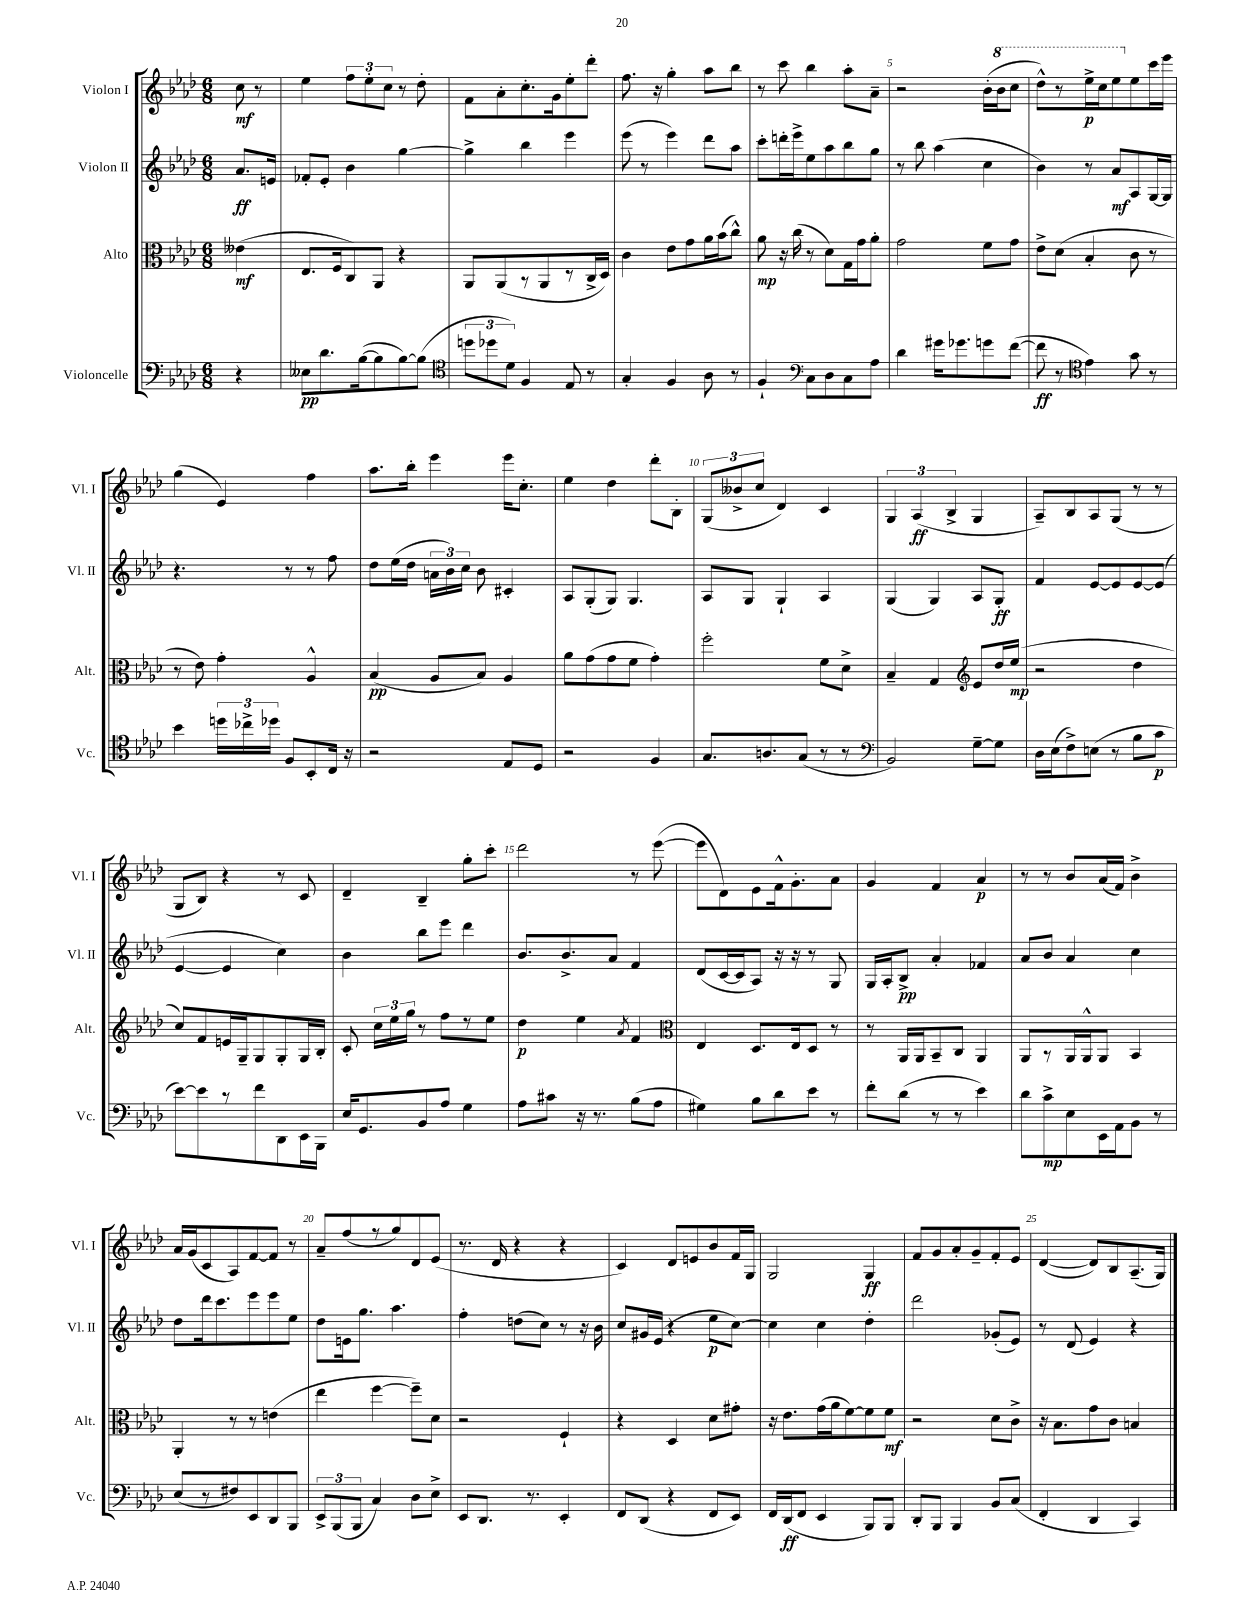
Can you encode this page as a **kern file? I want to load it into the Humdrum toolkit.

**kern	**kern	**kern	**kern
*staff4	*staff3	*staff2	*staff1
*clefF4	*clefC3	*clefG2	*clefG2
*k[b-e-a-d-]	*k[b-e-a-d-]	*k[b-e-a-d-]	*k[b-e-a-d-]
*M6/8	*M6/8	*M6/8	*M6/8
4r	(4e--	8.a-	8cc
.	.	.	8r
.	.	16e	.
=	=	=	=
8E--	8.E-	8f-'	4ee-
8.d-	.	8e-'	.
.	16F	.	.
.	8C)	4b-	12ff
([16B-	.	.	.
.	.	.	12ee-'
8B-]	8AA-	.	.
.	.	.	12cc
[8B-)	4r	[4gg	8r
(8B-]	.	.	8dd-'
=	=	=	=
*clefC4	*	*	*
12dd	8AA-	4gg^]	8f
12dd-	.	.	.
.	(8AA-	.	8a-'
12d-)	.	.	.
4F	8r	4bb-	8.cc'
.	8AA-	.	.
.	.	.	16g
8E-	8r	4eee-	8ee-'
8r	16C^	.	8ddd-'
.	16D-)	.	.
=	=	=	=
4G'	4c	(8eee-	8.ff
.	.	8r	.
.	.	.	16r
4F	8e-	4eee-)	4gg'
.	8g	.	.
8A-	16a-	8ddd-	8aa-
.	(16b-	.	.
8r	8cc^^)	8aa-	8bb-
=	=	=	=
4F`	8a-	8ccc'	8r
.	16r	16ddd'	8ccc
.	(16cc	16eee-^	.
*clefF4	*	*	*
8C	8r	8ee-	4bb-
8D-	8d-)	8aa-	.
8C	16G	8bb-	8aa-'
.	16g	.	.
8A-	8a-'	8gg	8a-~
=	=	=	=
4d-	2g	8r	2r
.	.	8bb-	.
16g#	.	(4aa-	.
8.g-	.	.	.
8g	8f	4cc	(16b-'
.	.	.	16bb-
([8f	8g	.	8ccc
=	=	=	=
8f]	8e-^	4b-)	8ddd-^^)
8r	(8d-	.	8r
*clefC4	*	*	*
4e-)	4B-'	8r	16eee-^
.	.	.	16ccc
.	.	8a-	8eee-
8g	8c	8A-	8ee-
8r	8r	[16G	16ccc
.	.	16G]	16eee-
=	=	=	=
4b-	8r	4.r	(4gg
.	8e-)	.	.
24dd	4g'	.	4e-)
24cc-^	.	.	.
24dd-	.	.	.
8F	.	8r	.
8BB-'	4A-^^	8r	4ff
16C	.	8ff	.
16r	.	.	.
=	=	=	=
2r	(4B-	8dd-	8.aa-
.	.	(16ee-	.
.	.	16dd-	16bb-'
.	8A-	24a	4eee-
.	.	24b-)	.
.	.	24cc	.
.	8B-)	8b-	.
8E-	4A-	4c#'	16eee-
.	.	.	8.cc'
8D-	.	.	.
=	=	=	=
2r	8a-	8A-	4ee-
.	(8g	(8G'	.
.	8g	8G)	4dd-
.	8f	4.G	.
4F	4g')	.	8ddd-'
.	.	.	8B-'
=	=	=	=
8.G	2ff'	8A-	(12G
.	.	.	12b--^
.	.	8G	.
.	.	.	12cc
8.A	.	.	.
.	.	4G`	4d-)
(8G	.	.	.
8r	8f	4A-	4c
8r	8d-^	.	.
=	=	=	=
*clefF4	*	*	*
2BB-)	4B-~	(4G	6G
.	.	.	(6A-
.	4G	4G)	.
.	.	.	6B-^
*	*clefG2	*	*
[8G~	8e-	8A-	4G
8G]	16dd-	8G'	.
.	(16ee-	.	.
=	=	=	=
16D-	2r	4f	8A-~)
(16E-	.	.	.
8F^)	.	.	8B-
(8E	.	[8e-	8A-
8r	.	8e-]	(8G
8B-	4dd-	[8e-	8r
8c	.	(8e-]	8r
=	=	=	=
[8e-)	8cc)	[4e-	8G
8e-]	8f	.	8B-)
8r	16e	4e-]	4r
.	16G~	.	.
8f	8G	.	.
8DD-	8G'	4cc)	8r
16EE-	16G	.	8c
16BBB-	16B-'	.	.
=	=	=	=
16E-	8c'	4b-	4d-~
8.GG	.	.	.
.	24cc	.	.
.	24ee-	.	.
.	24gg	.	.
8BB-	8r	8bb-	4B-~
8A-	8ff	8eee-	.
4G	8r	4ddd-	8gg'
.	8ee-	.	8ccc'
=	=	=	=
8A-	4dd-	8.b-	2ddd-
8c#	.	.	.
.	.	8.b-^	.
16r	4ee-	.	.
8.r	.	.	.
.	.	8a-	.
.	8qa-	.	.
(8B-	4f	4f	8r
8A-	.	.	([8eee-
=	=	=	=
*	*clefC3	*	*
4G#)	4E-	(8d-	8eee-]
.	.	[16c	8d-)
.	.	16c]	.
8B-	8.D-	8A-)	8e-
8d-	.	16r	16f^^
.	16E-	16r	8.g'
8e-	8D-	8r	.
8r	8r	8G	8a-
=	=	=	=
8f'	8r	16G	4g
.	.	16A-'	.
(8d-	16AA-	8B-^	.
.	16AA-	.	.
8r	8BB-~	4a-'	4f
8r	8C	.	.
4e-)	4AA-	4f-	4a-
=	=	=	=
8d-	8AA-	8a-	8r
8c^	8r	8b-	8r
8E-	16AA-	4a-	8b-
.	16AA-^^	.	.
16EE-	8AA-	.	(16a-
16AA-	.	.	16f)
8BB-	4BB-	4cc	4b-^
8r	.	.	.
=	=	=	=
(8E-	4AA-'	8dd-	16a-
.	.	.	(16g
8r	.	16ddd-	8c
.	.	8.ccc	.
8F#)	8r	.	8A-)
8EE-	8r	8eee-	[8f
8DD-	(4e	8eee-	8f]
8BBB-	.	8ee-	8r
=	=	=	=
12EE-^	4ee-	8dd-	8a-~
(12BBB-	.	.	.
.	.	16e	(8ff
12BBB-	.	.	.
.	.	8.gg	.
4C)	[4ff	.	8r
.	.	4.aa-	8gg)
8D-	8ff~])	.	8d-
8E-^	8d-	.	(8e-
=	=	=	=
8EE-	2r	4ff'	8.r
8.DD-	.	.	.
.	.	.	16d-
.	.	(8dd	4r
8.r	.	.	.
.	.	8cc)	.
4EE-'	4F`	8r	4r
.	.	16r	.
.	.	16b-	.
=	=	=	=
8FF	4r	8cc	4c)
(8DD-	.	16g#	.
.	.	(16e-	.
4r	4D-	4r	8d-
.	.	.	8e
8FF	8d-	8ee-	8b-
8EE-)	8g#'	[8cc)	16f
.	.	.	16G
=	=	=	=
16FF	16r	4cc]	2G
(16DD-	8.e-	.	.
8FF	.	.	.
4EE-	(16g	4cc	.
.	16a-	.	.
.	[8f)	.	.
8BBB-)	8f]	4dd-'	4G
8BBB-	8f	.	.
=	=	=	=
8DD-'	2r	2ddd-	8f
8BBB-	.	.	8g
4BBB-	.	.	8a-'
.	.	.	8g~
8BB-	8d-	(8g-'	8f'
(8C	8c^	8e-)	8e-
=	=	=	=
4FF'	16r	8r	([4d-
.	8.B-	.	.
.	.	(8d-	.
4DD-	8g	4e-)	8d-])
.	8c	.	8B-
4CC)	4B	4r	(8.A-~
.	.	.	16G)
==	==	==	==
*-	*-	*-	*-
